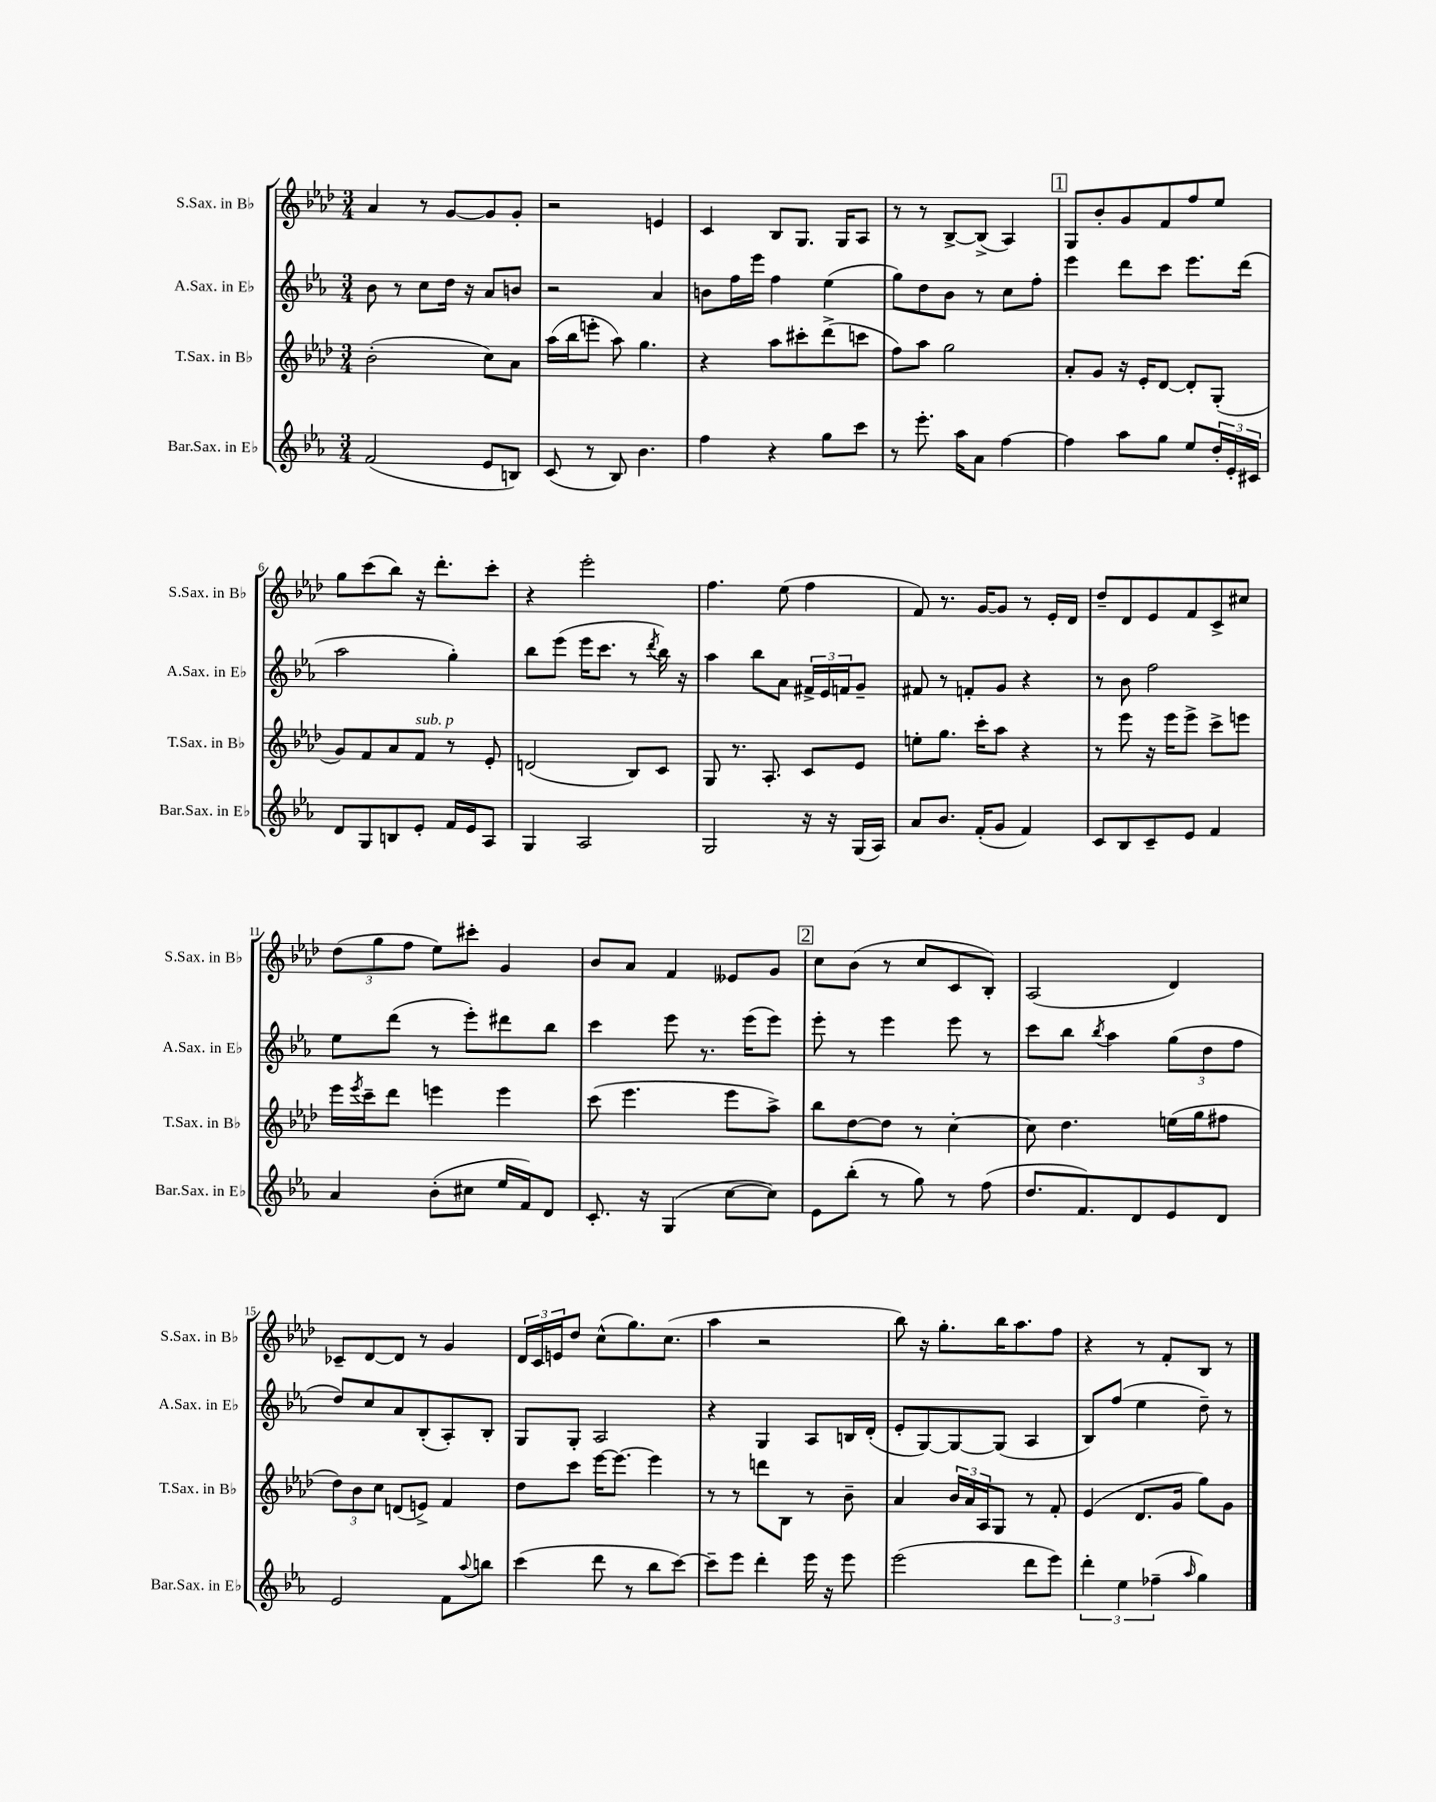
<<
\new StaffGroup <<
\new Staff = "s0" \with { instrumentName = "S.Sax. in Bb" shortInstrumentName = "S.Sax. in Bb" } {
    \clef treble \key aes \major \numericTimeSignature \time 3/4
    aes'4 r8 g'8~ g'8 g'8-. |
    r2 e'4 |
    c'4 bes8 g8. g16 aes8 |
    r8 r8 bes8~-> bes8->( aes4) |
    \mark \markup { \box "1" } g8 bes'8-. g'8 f'8 f''8 ees''8 |
    g''8 c'''8( bes''8) r16 des'''8.-. c'''8-. |
    r4 ees'''2-. |
    f''4. ees''8( f''4 |
    f'8) r8. g'16~ g'8 r8 ees'16-. des'16 |
    des''8-- des'8 ees'8 f'8 c'8-> cis''8 |
    \tuplet 3/2 { des''8( g''8 f''8 } ees''8) cis'''8-. g'4 |
    bes'8 aes'8 f'4 eeses'8 g'8 |
    \mark \markup { \box "2" } c''8 bes'8( r8 c''8 c'8 bes8-.) |
    aes2( des'4) |
    ces'8-- des'8~ des'8 r8 g'4 |
    \tuplet 3/2 { des'16 c'16 e'16 } des''8 c''8-^( g''8.) c''8.( |
    aes''4 r2 |
    bes''8) r16 g''8.-. bes''16 aes''8. f''8 |
    r4 r8 f'8-. bes8 r8 \bar "|." |
}
\new Staff = "s1" \with { instrumentName = "A.Sax. in Eb" shortInstrumentName = "A.Sax. in Eb" } {
    \clef treble \key ees \major \numericTimeSignature \time 3/4
    bes'8 r8 c''8 d''16 r16 aes'8 b'8 |
    r2 aes'4 |
    b'8 f''16 ees'''16 f''4 ees''4( |
    g''8) d''8 bes'8 r8 c''8 f''8-. |
    \mark \markup { \box "1" } ees'''4 d'''8 c'''8 ees'''8. d'''16( |
    aes''2 g''4-.) |
    bes''8 ees'''8( ees'''16 c'''8. r8 \acciaccatura { d'''8 } bes''16) r16 |
    aes''4 bes''8 aes'8 \tuplet 3/2 { fis'16-> ees'16 f'16 } g'8-- |
    fis'8 r8 f'8-. g'8 r4 |
    r8 bes'8 f''2 |
    ees''8 d'''8( r8 ees'''8-.) dis'''8 bes''8 |
    c'''4 ees'''8 r8. ees'''16( ees'''8) |
    \mark \markup { \box "2" } ees'''8-. r8 ees'''4 ees'''8 r8 |
    c'''8 bes''8 \acciaccatura { bes''8 } aes''4 \tuplet 3/2 { g''8( d''8 f''8 } |
    d''8) c''8 aes'8 bes8-.( aes8-.) bes8-. |
    g8 g8-. aes2 |
    r4 g4 aes8 b16 d'16-.( |
    ees'8-. g8~) g8~ g8( aes4 |
    bes8) f''8( ees''4 d''8--) r8 \bar "|." |
}
\new Staff = "s2" \with { instrumentName = "T.Sax. in Bb" shortInstrumentName = "T.Sax. in Bb" } {
    \clef treble \key aes \major \numericTimeSignature \time 3/4
    bes'2-.( c''8) aes'8 |
    aes''16( bes''16 e'''8-. aes''8) g''4. |
    r4 aes''8 cis'''8-. des'''8->( c'''8 |
    f''8) aes''8 g''2 |
    \mark \markup { \box "1" } aes'8-. g'8 r16 ees'16-. des'8~ des'8-. g8-.( |
    g'8) f'8 aes'8 f'8^\markup { \italic "sub. p" } r8 ees'8-. |
    d'2( bes8) c'8 |
    g8 r8. aes8.-. c'8 ees'8 |
    e''8-. g''8. c'''16-. aes''8 r4 |
    r8 ees'''8 r16 ees'''16 ees'''8-> c'''8-> e'''8 |
    ees'''16 \acciaccatura { ees'''8 } c'''16-- des'''8 e'''4 e'''4 |
    c'''8( ees'''4. ees'''8 aes''8->) |
    \mark \markup { \box "2" } bes''8 des''8~ des''8 r8 c''4~-. |
    c''8 des''4. e''16( g''16 fis''8 |
    \tuplet 3/2 { des''8) bes'8 c''8 } d'8( e'8->) f'4 |
    des''8 c'''8 ees'''16~ ees'''8.~ ees'''4 |
    r8 r8 d'''8 bes8 r8 bes'8-- |
    aes'4 \tuplet 3/2 { bes'16 aes'16 aes16 } g8 r8 f'8-. |
    ees'4( des'8. g'16 g''8) g'8 \bar "|." |
}
\new Staff = "s3" \with { instrumentName = "Bar.Sax. in Eb" shortInstrumentName = "Bar.Sax. in Eb" } {
    \clef treble \key ees \major \numericTimeSignature \time 3/4
    f'2( ees'8 b8) |
    c'8( r8 bes8) bes'4. |
    f''4 r4 g''8 c'''8 |
    r8 ees'''8.-. aes''16 aes'8 f''4~ |
    \mark \markup { \box "1" } f''4 aes''8 g''8 ees''8 \tuplet 3/2 { d''16-. ees'16-. cis'16 } |
    d'8 g8 b8 ees'8-. f'16 ees'16 aes8 |
    g4 aes2 |
    g2 r16 r16 g16( aes16) |
    aes'8 bes'8. f'16-.( g'8 f'4) |
    c'8 bes8 c'8-- ees'8 f'4 |
    aes'4 bes'8-.( cis''8 ees''16 f'16) d'8 |
    c'8.-. r16 g4( c''8~ c''8) |
    \mark \markup { \box "2" } ees'8 bes''8-.( r8 g''8) r8 f''8( |
    d''8. f'8.) d'8 ees'8 d'8 |
    ees'2 f'8 \appoggiatura { aes''8 } b''8 |
    c'''4( d'''8 r8 bes''8 c'''8~) |
    c'''8-- ees'''8 d'''4-. ees'''16 r16 ees'''8 |
    ees'''2( d'''8 ees'''8) |
    \tuplet 3/2 { d'''4-. ees''4 fes''4--( } \grace { aes''16 } g''4) \bar "|." |
}
>>
>>
